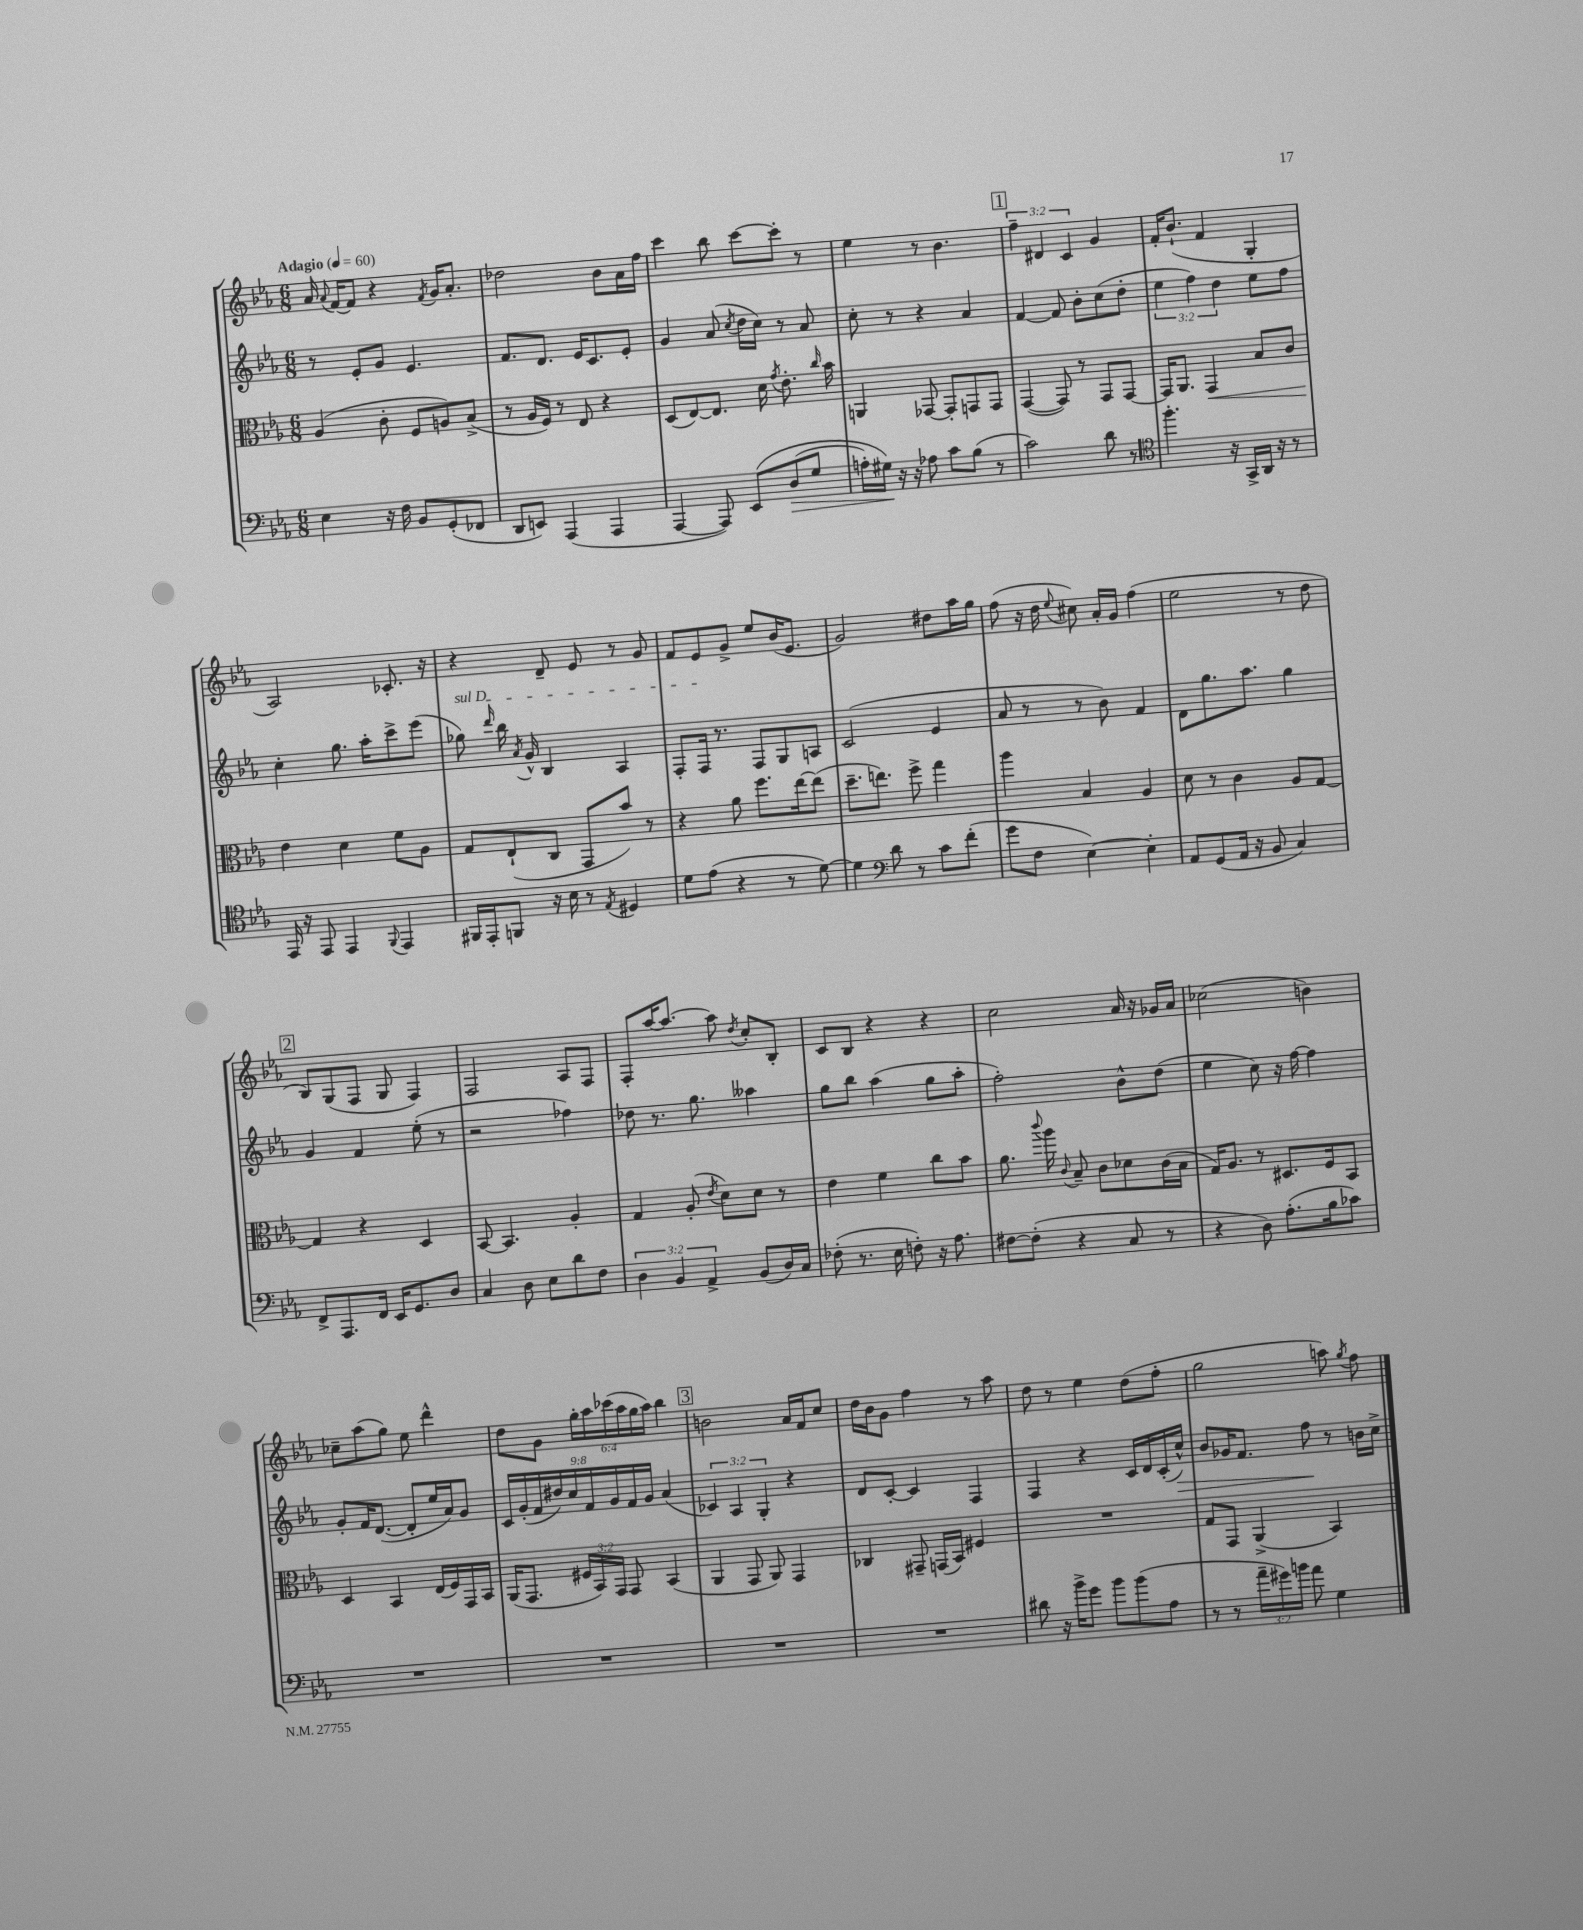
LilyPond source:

<<
\new StaffGroup <<
\new Staff = "s0" {
    \clef treble \key ees \major \numericTimeSignature \time 6/8 \override Staff.TupletNumber.text = #tuplet-number::calc-fraction-text \tempo "Adagio" 4 = 60
    \autoBeamOff aes'16 \appoggiatura { aes'8 } f'16[~ f'8] r4 \acciaccatura { f'8 } g'16[ aes'8.]-. |
    des''2 bes'8[ aes'16 f''16] |
    c'''4 bes''8 c'''8[~ c'''8]-. r8 |
    ees''4 r8 bes'4. |
    \mark \markup { \box "1" } \tuplet 3/2 { f''4-- dis'4 c'4 } g'4 |
    f'16[-. bes'8.]-!( f'4 g4-. |
    aes2) ces'8.-. r16 |
    r4 d'8-- ees'8 r8 g'8 |
    f'8[ ees'8 g'8]-> ees''8[ bes'16( ees'8.] |
    g'2) dis''8[ aes''16 g''16] |
    f''8( r16 d''16 \appoggiatura { ees''8 } cis''8) aes'16[-. g'16] f''4( |
    ees''2 r8 d''8 |
    \mark \markup { \box "2" } bes8[) g8( f8] g8 f4) |
    f2 aes8[ f8] |
    f8[-. aes''16~ aes''8.]~ aes''8 \acciaccatura { d''8 } c''8[-. bes8]-. |
    c'8[ bes8] r4 r4 |
    c''2 aes'16 r16 ges'16[ aes'16] |
    ces''2( b'4) |
    ces''8[-- aes''8( g''8]) ees''8 d'''4-^ |
    d''8[ g'8] \tuplet 6/4 { g''16[-. aes''16 ces'''16( aes''16 g''16 aes''16]) } bes''4 |
    \mark \markup { \box "3" } b'2 aes'16[ f'16 c''8] |
    d''16[ bes'16 g'8] f''4 r8 aes''8 |
    d''8 r8 ees''4 d''8[( f''8]-. |
    g''2 a''8) \acciaccatura { g''8 } f''8 \bar "|." |
}
\new Staff = "s1" {
    \clef treble \key ees \major \numericTimeSignature \time 6/8 \override Staff.TupletNumber.text = #tuplet-number::calc-fraction-text
    \autoBeamOff r8 ees'8[-. g'8] ees'4. |
    f'8.[ d'8.] ees'16[ c'8. ees'8]-. |
    g'4 aes'8( \acciaccatura { c''8 } d''16[ c''16]) r8 aes'8 |
    c''8-. r8 r4 aes'4 |
    \mark \markup { \box "1" } f'4~ f'8 bes'8[-. c''8( d''8]-. |
    \tuplet 3/2 { ees''4 f''4) d''4 } ees''8[ f''8] |
    c''4-. g''8. aes''16[-. c'''8-> ees'''8]( |
    \once \override TextSpanner.bound-details.left.text = \markup { \italic "sul D" } ges''8\startTextSpan) \grace { d'''16 } bes''16 \acciaccatura { aes'8 } g'16-^ bes4 aes4 |
    f8[-. f16]\stopTextSpan r8. f8[ g8 a8] |
    c'2( ees'4 |
    aes'8 r8 r8 bes'8) f'4 |
    d'8[ g''8. aes''8.] g''4 |
    \mark \markup { \box "2" } g'4 f'4 ees''8-.( r8 |
    r2 fes''4) |
    des''8 r8. g''8. aeses''4 |
    g''8[ bes''8] aes''4( g''8[ aes''8]-. |
    f''2-.) bes'8[-^ d''8]( |
    ees''4 c''8) r16 f''16~ f''4 |
    g'8[-. f'16 d'8.]~( d'8[-. ees''16 aes'16) g'8] |
    \tuplet 9/8 { c'16[ g'16-.( f'16 dis''16) c''16 f'16 g'16 f'16 g'16] } aes'4( |
    \mark \markup { \box "3" } \tuplet 3/2 { ces'4) aes4 g4-. } r4 |
    d'8[ c'8]~-. c'4 f4 |
    f4 r4 c'16[ d'16 c'16-.( c''16]-^\>) |
    bes'8[ ges'16 f'8.] f''8\! r8 b'16[ c''16]-> \bar "|." |
}
\new Staff = "s2" {
    \clef alto \key ees \major \numericTimeSignature \time 6/8 \override Staff.TupletNumber.text = #tuplet-number::calc-fraction-text
    \autoBeamOff aes4( c'8-. f8[ a8) bes8]->( |
    r8 aes16[ f16]) r8 ees8 r4 |
    d8[( ees8~) ees8.] d'16 \acciaccatura { g'8 } ees'8.-. \grace { c''16 } bes'16 |
    a,4 ges,8~ ges,8[-. g,8 g,8] |
    \mark \markup { \box "1" } g,4~( g,8) r8 g,8[ g,8]~ |
    g,16[ aes,8.] g,4\< bes8[ c'8] |
    ees'4\! d'4 f'8[ aes8] |
    g8[ ees8-!( c8] g,8[ bes'8]) r8 |
    r4 aes'8 f''8.[ ees''16~ ees''8]( |
    d''8.[-- e''8.]) f''8-> g''4 |
    aes''4 bes4 aes4 |
    d'8 r8 c'4 aes8[ g8]~ |
    \mark \markup { \box "2" } g4 r4 d4 |
    bes,8~ bes,4. aes4-. |
    g4 aes8-.( \acciaccatura { ees'8 } d'8[) d'8] r8 |
    ees'4 f'4 c''8[ bes'8] |
    aes'8. \appoggiatura { c'''8 } aes''16 \appoggiatura { c'8 } bes8-- c'8[ des'8 c'16( bes16] |
    g16[) aes8.] r8 dis8.[ f16 bes,8] |
    d4 bes,4 ees16[( f16) g,16 bes,16] |
    aes,16[( g,8.] \tuplet 3/2 { fis16[ bes,16) g,16] } g,8 bes,4( |
    \mark \markup { \box "3" } aes,4 g,8 aes,8) g,4 |
    ces4 gis,8-- g,16[( bes,16]) fis4 |
    R2. |
    g8[ g,8] aes,4->( bes,4) \bar "|." |
}
\new Staff = "s3" {
    \clef bass \key ees \major \numericTimeSignature \time 6/8 \override Staff.TupletNumber.text = #tuplet-number::calc-fraction-text
    \autoBeamOff ees4 r16 f16 bes,8[ g,8-.( fes,8] |
    d,8[ e,8]) aes,,4( aes,,4 |
    aes,,4~ aes,,8) ees,8[\( d8\>( g8] |
    a16[-.) gis16]\!\) r16 r16 aes8 c'8[ bes8]( r8 |
    \mark \markup { \box "1" } c'2) d'8 r8 |
    \clef tenor f''4.-. r16 g,16[-> aes,16] r16 r8 |
    ees,16 r16 ees,8 ees,4 \appoggiatura { f,8 } ees,4 |
    fis,16[ ees,16-. f,8] r16 bes16 r8 \acciaccatura { ees8 } dis4 |
    d'8[ ees'8]( r4 r8 d'8~) |
    d'4 \clef bass d'8 r8 c'8[ f'8]-.( |
    g'8[ f8] ees4~) ees4-. |
    aes,8[ g,8( aes,16] r16 bes,8 c4) |
    \mark \markup { \box "2" } f,8[-> aes,,8. f,16] ees,16[ g,8. d8] |
    c4 d8 ees8[ d'8 f8] |
    \tuplet 3/2 { d4 bes,4 aes,4-> } bes,8[( d16) c16] |
    fes8-.( r8. ees16 f8-.) r16 aes8. |
    fis8[~ fis8]-.( r4 c8 r8 |
    r4 d8) aes8.[-.( bes16 ces'8]) |
    R2. |
    R2. |
    \mark \markup { \box "3" } R2. |
    R2. |
    dis'8 r16 bes'16[-> g'8] bes'8[ bes'8( aes8] |
    r8 r8 \tuplet 3/2 { aes'16[-- gis'16) b'16] } aes'8 g4 \bar "|." |
}
>>
>>
\layout { \context { \Score \remove "Bar_number_engraver" } }
